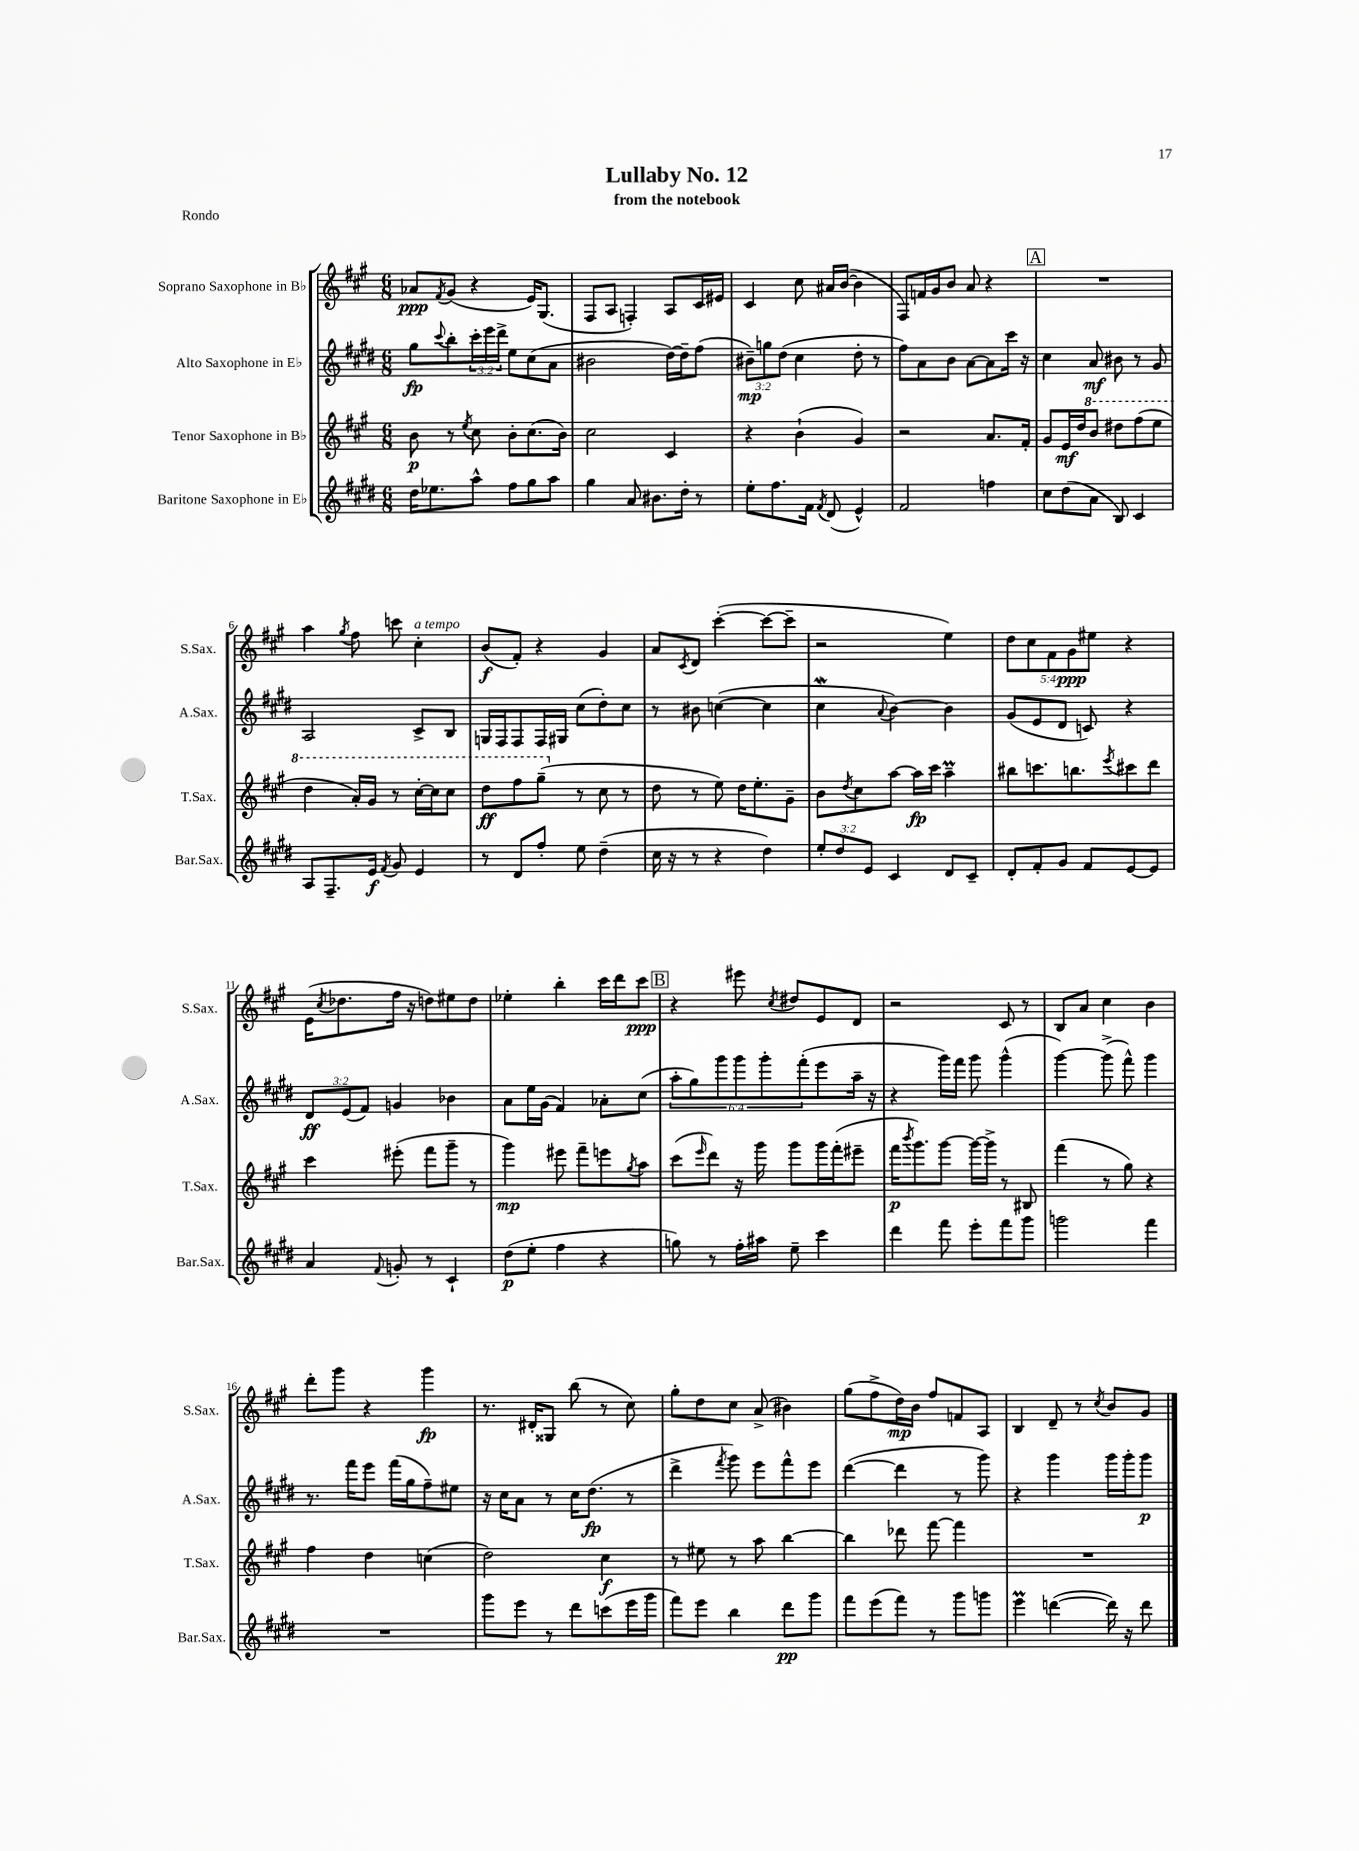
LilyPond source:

\header { title = "Lullaby No. 12" subtitle = "from the notebook" piece = "Rondo" }
<<
\new StaffGroup <<
\new Staff = "s0" \with { instrumentName = "Soprano Saxophone in Bb" shortInstrumentName = "S.Sax." } {
    \clef treble \key a \major \numericTimeSignature \time 6/8 \override Staff.TupletNumber.text = #tuplet-number::calc-fraction-text
    aes'8\ppp \acciaccatura { fis'8 } gis'8( r4 e'16) gis8.( |
    fis8 a8 f4-.) a8 cis'16 eis'16 |
    cis'4 cis''8 ais'16 b'16~( b'4 |
    fis8) f'16 gis'16 b'8 a'8 r4 |
    \mark \markup { \box "A" } R2. |
    a''4 \acciaccatura { gis''8 } fis''8 c'''8 cis''4-.^\markup { \italic "a tempo" } |
    b'8\f( fis'8-.) r4 gis'4 |
    a'8 \acciaccatura { cis'8 } d'8 cis'''4~-.( cis'''8~ cis'''8-- |
    r2 e''4) |
    \tuplet 5/4 { d''8 cis''8 fis'8 gis'8\ppp eis''8 } r4 |
    e'16( \acciaccatura { cis''8 } des''8. fis''16 r16 d''8) eis''8 d''8 |
    ees''4-. b''4-. cis'''16 d'''16 cis'''8\ppp |
    \mark \markup { \box "B" } r4 eis'''8 \acciaccatura { cis''8 } dis''8 e'8 d'8 |
    r2 cis'8 r8 |
    b8 a'8 cis''4 b'4 |
    d'''8-. gis'''8 r4 gis'''4\fp |
    r8. dis'16-. gisis8 b''8( r8 cis''8) |
    gis''8-. d''8 cis''8 a'8->( bis'4) |
    gis''8( fis''8-> d''16\mp) b'16 fis''8 f'8 a8 |
    b4 d'8-- r8 \acciaccatura { cis''8 } b'8 gis'8 \bar "|." |
}
\new Staff = "s1" \with { instrumentName = "Alto Saxophone in Eb" shortInstrumentName = "A.Sax." } {
    \clef treble \key e \major \numericTimeSignature \time 6/8 \override Staff.TupletNumber.text = #tuplet-number::calc-fraction-text
    gis''8\fp \appoggiatura { cis'''8 } b''8-. \tuplet 3/2 { cis'''16-. e'''16 dis'''16-> } e''8 cis''8( a'8 |
    bis'2 dis''16~) dis''16-- fis''8( |
    \tuplet 3/2 { bis'8--\mp) g''8 dis''8( } cis''4 dis''8-. r8 |
    fis''8) a'8 b'8 a'8~ a'8 cis'''16 r16 |
    \mark \markup { \box "A" } cis''4 a'8\mf bis'8 r8 gis'8 |
    a2 cis'8-> b8 |
    g16 fis16 fis8 fis16 gis16 cis''8( dis''8-.) cis''8 |
    r8 bis'8 c''4~( c''4 |
    cis''4\mordent \appoggiatura { a'8 } b'4~) b'4 |
    gis'8( e'8 dis'8 c'8) r4 |
    \tuplet 3/2 { dis'8\ff e'8( fis'8) } g'4 bes'4 |
    a'8 e''16 gis'16( fis'4) aes'8-. cis''8( |
    \mark \markup { \box "B" } \tuplet 6/4 { a''8-. gis''8) gis'''8 gis'''8 gis'''8-. fis'''8-.( } e'''8 a''16-- r16 |
    r4 gis'''16) fis'''16 gis'''8 gis'''4-^( |
    gis'''4~) gis'''8->( fis'''8-^) gis'''4 |
    r8. fis'''16 e'''8 fis'''16( gis''16 fis''8--) eis''8 |
    r16 cis''16 a'8 r8 cis''16 dis''8.\fp( r8 |
    dis'''4-> \acciaccatura { fis'''8 } gis'''8) e'''8 fis'''8-^ e'''8 |
    dis'''4~( dis'''4 r8 gis'''8) |
    r4 gis'''4 gis'''16 gis'''16-. gis'''8\p \bar "|." |
}
\new Staff = "s2" \with { instrumentName = "Tenor Saxophone in Bb" shortInstrumentName = "T.Sax." } {
    \clef treble \key a \major \numericTimeSignature \time 6/8
    b'8\p r8 \acciaccatura { e''8 } cis''8 b'8-. cis''8.( b'16) |
    cis''2 cis'4 |
    r4 b'4-!( gis'4) |
    r2 a'8. fis'16-. |
    \mark \markup { \box "A" } gis'8 e'16\mf d''16 \ottava #1 b''8 dis'''8 fis'''8( e'''8 |
    d'''4 a''16-.) gis''16 r8 cis'''16~-. cis'''16 cis'''8 |
    d'''8\ff fis'''8 gis'''8--( \ottava #0 r8 cis''8 r8 |
    d''8 r8 e''8) d''16 e''8.-. gis'8-- |
    b'8 \acciaccatura { d''8 } cis''8 a''8~ a''16\fp cis'''16 a''4--\prall |
    bis''8 c'''8. b''8. \acciaccatura { e'''8 } cis'''8 d'''8 |
    cis'''4 eis'''8-.( fis'''8 gis'''8-- r8 |
    gis'''4\mp) eis'''8 fis'''8-- e'''8 \acciaccatura { gis''8 } a''8 |
    \mark \markup { \box "B" } cis'''8( \grace { e'''16 } d'''8) r16 gis'''16 gis'''8 gis'''16 fis'''16-.( eis'''8-- |
    fis'''16\p \acciaccatura { b'''8 } gis'''8.) gis'''8~ gis'''16~ gis'''16-> r8 bis8 |
    fis'''4( r8 gis''8) r4 |
    fis''4 d''4 c''4( |
    d''2) cis''4\f |
    r8 eis''8 r8 a''8 b''4~ |
    b''4 des'''8 fis'''8~ fis'''4 |
    R2. \bar "|." |
}
\new Staff = "s3" \with { instrumentName = "Baritone Saxophone in Eb" shortInstrumentName = "Bar.Sax." } {
    \clef treble \key e \major \numericTimeSignature \time 6/8 \override Staff.TupletNumber.text = #tuplet-number::calc-fraction-text
    dis''16 ees''8. a''8-^ fis''8 gis''8 a''8 |
    gis''4 a'8 bis'8. dis''16-. r8 |
    e''8-. fis''8. fis'16 \acciaccatura { fis'8 } dis'8( e'4-^) |
    fis'2 f''4 |
    \mark \markup { \box "A" } cis''8 dis''8( a'8 b8) cis'4 |
    a8 fis8.-- e'16\f \acciaccatura { fis'8 } gis'8 e'4 |
    r8 dis'8 fis''8-. e''8 dis''4--( |
    cis''16 r16 r8 r4 dis''4) |
    \tuplet 3/2 { e''8-. dis''8 e'8 } cis'4 dis'8 cis'8-- |
    dis'8-. fis'8-. gis'8 fis'8 e'8~ e'8 |
    a'4 \appoggiatura { fis'8 } g'8-. r8 cis'4-! |
    dis''8\p( e''8-. fis''4 r4 |
    \mark \markup { \box "B" } g''8) r8 fis''16-. ais''16 e''8-- cis'''4 |
    dis'''4 fis'''8 e'''8-. fis'''8 gis'''8 |
    g'''2 fis'''4 |
    R2. |
    gis'''8 e'''8 r8 dis'''8 c'''8( e'''16 gis'''16 |
    fis'''8) e'''8 b''4 dis'''8\pp gis'''8 |
    fis'''8 e'''8( fis'''8) r8 gis'''8 g'''8 |
    e'''4\prall d'''4~( d'''16) r16 d'''8 \bar "|." |
}
>>
>>
